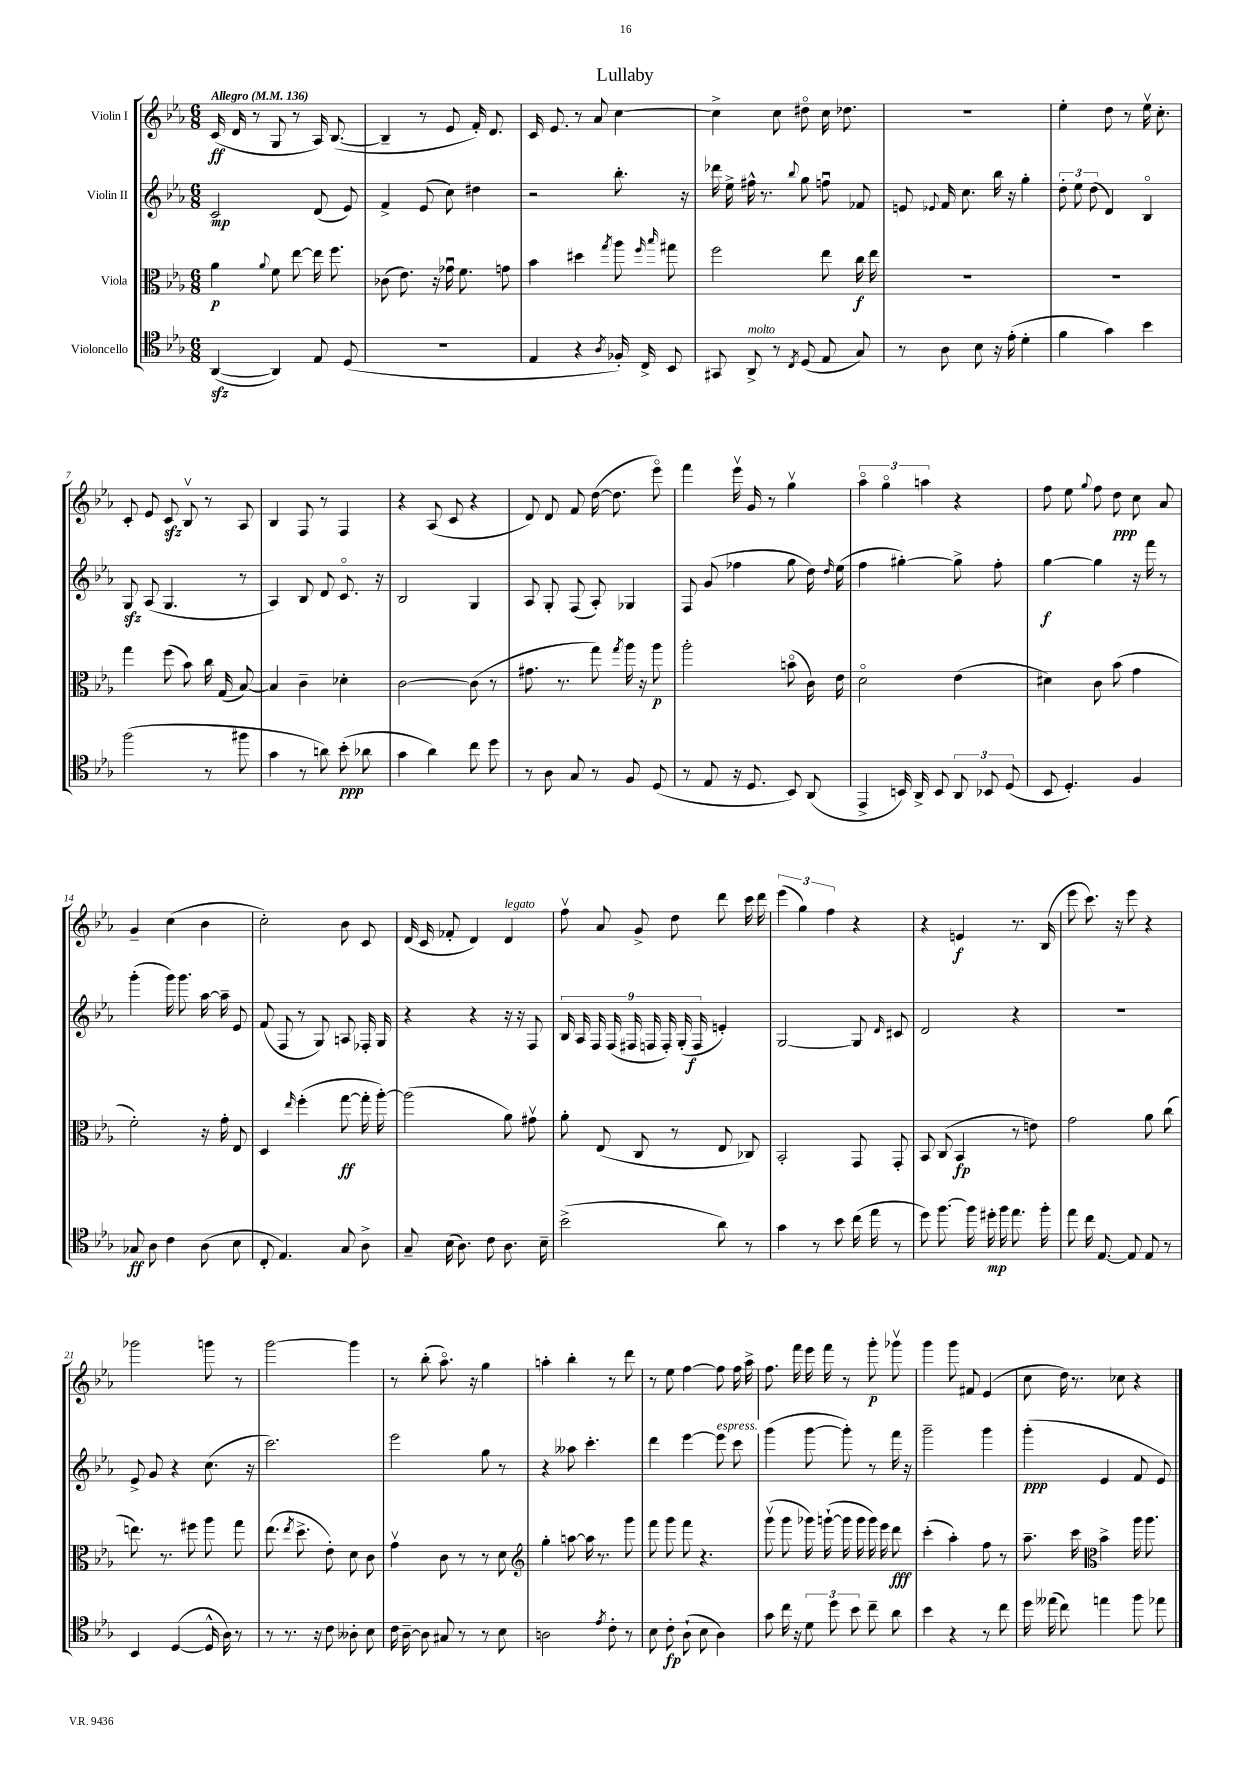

**kern	**kern	**kern	**kern
*staff4	*staff3	*staff2	*staff1
*clefC4	*clefC3	*clefG2	*clefG2
*k[b-e-a-]	*k[b-e-a-]	*k[b-e-a-]	*k[b-e-a-]
*M6/8	*M6/8	*M6/8	*M6/8
*MM136	*MM136	*MM136	*MM136
([4AA-	4a-	2c	(16c
.	.	.	16d
.	.	.	8r
.	8qqa-	.	.
4AA-])	8f	.	8G
.	[8ee-	.	8r
8E-	16ee-]	(8d	16A-)
.	8.ff	.	([8.B-
(8D	.	8e-)	.
=	=	=	=
2.r	(8c-	4f^	4B-~]
.	8.e-)	.	.
.	.	(8e-	8r
.	16r	.	.
.	16g-u	8cc)	8e-
.	8.f	.	.
.	.	4dd#	16f')
.	.	.	8.d
.	8g	.	.
=	=	=	=
4E-	4b-	2r	16c
.	.	.	8.e-
4r	4dd#	.	8r
.	.	.	8a-
8qA-	8qgg	.	.
16F-')	8aa-	8.bb-'	[4cc
16C^	.	.	.
.	16qqff	.	.
.	16qqbb-	.	.
8BB-	8gg#	.	.
.	.	16r	.
=	=	=	=
8GG#	2ff	16ddd-	4cc^]
.	.	16ee-^	.
8AA-^	.	16ff#^^	.
.	.	8.r	.
8r	.	.	8cc
8qC	.	8qqbb-	.
(8D	.	8gg	8dd#o
8E-	8ee-	8ffu	16cc
.	.	.	8.dd-
8G)	16cc	8f-	.
.	16ee-	.	.
=	=	=	=
8r	2.r	8e	2.r
.	.	8qqe-	.
8A-	.	16f	.
.	.	8.cc	.
8B-	.	.	.
16r	.	16bb-	.
(16e-'	.	16r	.
4d'	.	4gg'	.
=	=	=	=
4f	2.r	12dd'	4ee-'
.	.	12ee-	.
.	.	(12dd	.
4g)	.	4d)	8dd
.	.	.	8r
4b-	.	4B-o	16ee-v
.	.	.	8.cc'
=	=	=	=
(2ff	4gg	8G	8c'
.	.	(8A-	8e-
.	(8ff	4.G	8c
.	8b-)	.	8B-v
8r	16cc	.	8r
.	(16G	.	.
8ff#	[8B-)	8r	8A-
=	=	=	=
4g	4B-]	4A-)	4B-
8r	4c~	8B-	8F
8a)	.	8d	8r
(8b-'	4d-'	8.co	4F
8a-	.	.	.
.	.	16r	.
=	=	=	=
4g	[2c	2B-	4r
4a-)	.	.	(8A-
.	.	.	8c
8cc	(8c]	4G	4r
8dd	8r	.	.
=	=	=	=
8r	8.g#	8A-	8d)
8A-	.	8G'	8d
.	8.r	.	.
8G	.	(8F	8f
8r	8gg)	8A-')	([16dd
.	.	.	8.dd]
.	8qgg	.	.
8F	16aa-	4G-	.
.	16r	.	.
(8D	8aa-	.	8eee-o)
=	=	=	=
8r	2aa-'	8F	4fff
8E-	.	(8g	.
16r	.	4ff-	16eee-v
8.D	.	.	16g
.	.	.	8r
8BB-)	(8bo	8gg	4ggv
(8AA-	16c)	16dd)	.
.	.	16qqdd	.
.	16e-	(16ee-	.
=	=	=	=
4EE-^	2do	4ff	6aa-o
.	.	.	6ggo
16BB)	.	[4gg#')	.
16AA-^	.	.	.
.	.	.	6aa
8BB	.	.	.
12AA-	(4e-	8gg#^]	4r
12BB-	.	.	.
.	.	8ff'	.
(12D	.	.	.
=	=	=	=
8BB-	4d#)	[4gg	8ff
4.D')	.	.	8ee-
.	.	.	8qqgg
.	8c	4gg]	8ff
.	(8b-	.	8dd
4F	4g	16r	8cc
.	.	16fff	.
.	.	8r	8a-
=	=	=	=
8G-	2f')	(4ggg'	4g~
8A-	.	.	.
4c	.	16ggg)	(4cc
.	.	8.ggg	.
(8A-	16r	[16aa-	4b-
.	16g'	16aa-~]	.
8B-	8E-	8e-	.
=	=	=	=
8C'	4D	(8f	2cc')
4.E-)	.	8F	.
.	16qqee-	.	.
.	(4ff'	8r	.
.	.	8G)	.
8G	[8gg	8A	8b-
8A-^	16gg']	16F-'	8c
.	[16aa-')	16G	.
=	=	=	=
8G~	(2aa-]	4r	(16d
.	.	.	16c
(16B-	.	.	8f-'
8.A-)	.	.	.
.	.	4r	4d)
8c	.	.	.
8.A-	8a-)	16r	4d
.	.	16r	.
.	8g#v	8F	.
16B-~	.	.	.
=	=	=	=
(2b-^	8a-'	18B-	8ffv
.	.	18A-	.
.	.	18F	.
.	(8E-	.	8a-
.	.	(18F	.
.	.	18F#	.
.	8C	.	8g^
.	.	18F	.
.	.	18F')	.
.	8r	.	8dd
.	.	(18G'	.
.	.	18F	.
8a-)	8E-	4e')	8ddd
8r	8C-)	.	16ccc
.	.	.	16ddd
=	=	=	=
4g	2BB-'	[2G	(6eee-
.	.	.	6gg)
8r	.	.	.
.	.	.	6ff
8b-	.	.	.
(16cc	8GG	8G]	4r
16ee-	.	.	.
.	.	16qqd	.
8r	8GG'	8c#	.
=	=	=	=
8dd)	8BB-	2d	4r
[8.ff	(8C	.	.
.	4BB-	.	4e
16ff]	.	.	.
16dd#'	.	.	.
16ff	.	.	.
8.ee-	8r	4r	8.r
.	8e)	.	.
16ff'	.	.	(16B-
=	=	=	=
8ee-	2g	2.r	8eee-
16cc	.	.	8.ccc)
[8.E-	.	.	.
.	.	.	16r
8E-]	.	.	8eee-
8E-	8a-	.	4r
8r	(8cc	.	.
=	=	=	=
4BB-	8.ee)	8e-^	2ggg-
.	.	8g	.
.	8.r	.	.
([4D	.	4r	.
.	8ff#	.	.
16D^^]	8aa-	(8.cc	8ggg
16A-)	.	.	.
8r	8gg	.	8r
.	.	16r	.
=	=	=	=
8r	(8.ee-	2.ccc)	[2ggg
8.r	.	.	.
.	8qee-	.	.
.	8.dd^	.	.
16r	.	.	.
8c	8e-')	.	.
8A--'	8d	.	4ggg]
8B-	8c	.	.
=	=	=	=
16c	4gv	2eee-	8r
[16A-~	.	.	.
8A-]	.	.	(8bb-'
8G#	8c	.	8.aa-o)
8r	8r	.	.
.	.	.	16r
8r	8r	8gg	4gg
8B-	8d	8r	.
=	=	=	=
*	*clefG2	*	*
2A	4gg'	4r	4aa'
.	[8aa	8aa--	4bb-'
.	16aa]	4.ccc'	.
.	8.r	.	.
8qe-	.	.	.
8c'	.	.	8r
8r	8ggg	.	8ddd
=	=	=	=
8B-	8fff	4ddd	8r
8c'	8ggg	.	8ee-
(8A-`	8fff	[4eee-	[4ff
8B-	4.r	.	.
4A-)	.	8eee-]	8ff]
.	.	8ccc	16ff
.	.	.	16aa-^
=	=	=	=
8g	(8gggv	(4ggg	8.ff
16cc	8ggg	.	.
16r	.	.	16fff
12d	16ggg-)	[8ggg	16eee-
.	([16ggg`	.	16fff
12dd	.	.	.
.	16ggg]	8ggg'])	8r
12b-	.	.	.
.	16ggg	.	.
8cc~	16ggg)	8r	8ggg'
.	16eee-	.	.
8a-	8ddd	16fff	8ggg-v
.	.	16r	.
=	=	=	=
4b-	(4ccc'	2ggg~	4ggg
4r	4aa-')	.	8ggg
.	.	.	8f#
8r	8ff	4ggg	(4e-
8cc	8r	.	.
=	=	=	=
16dd	8.aa-~	(4ggg'	8cc
(16ee--	.	.	.
8cc)	.	.	16dd)
.	16ccc	.	8.r
*	*clefC3	*	*
4ee	4b-^	4e-	.
.	.	.	8cc-
8ff	16aa-	8f	4r
.	8.aa-	.	.
8ee-	.	8e-)	.
==	==	==	==
*-	*-	*-	*-
